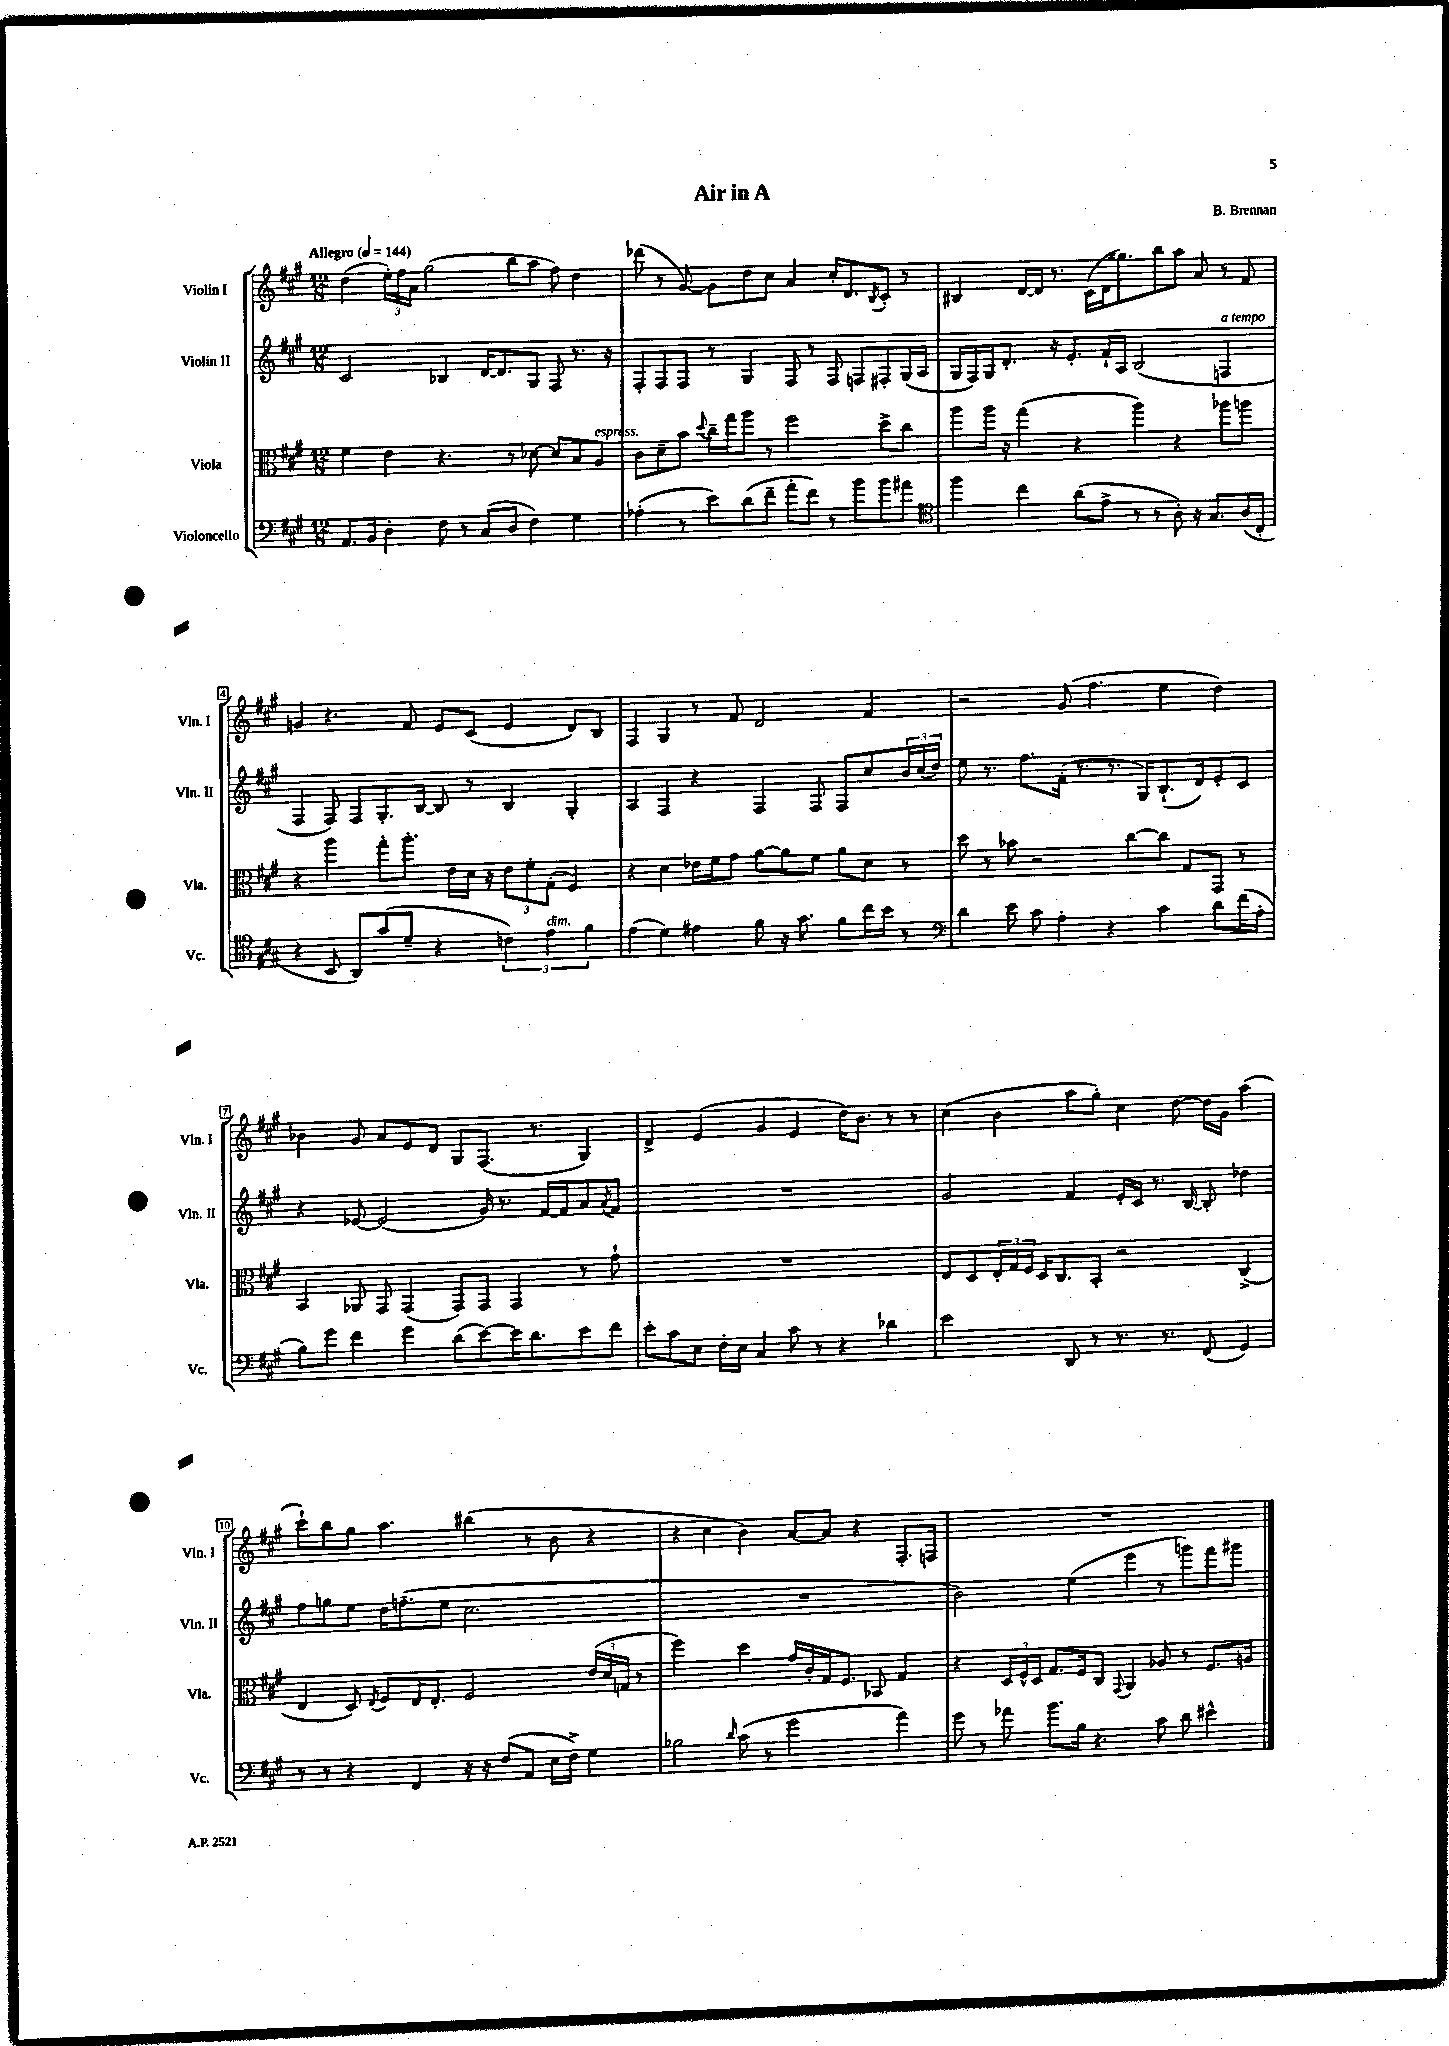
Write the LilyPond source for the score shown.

\header { title = "Air in A" composer = "B. Brennan" }
<<
\new StaffGroup <<
\new Staff = "s0" \with { instrumentName = "Violin I" shortInstrumentName = "Vln. I" } {
    \clef treble \key a \major \numericTimeSignature \time 12/8 \tempo "Allegro" 4 = 144
    d''4( \tuplet 3/2 { e''16-.) fis''16 a'16 } gis''2( b''8 a''8 fis''8) d''4 |
    des'''8( r8 gis'8~) gis'8 d''8 cis''8 a'4 cis''16-. d'8. \acciaccatura { b8 } cis'8-. r8 |
    bis4 d'16~ d'16 r8. cis'16( d'16 gisis''8.) b''8 a''8 a'8 r8 fis'8 |
    g'4 r4. fis'8 e'8 cis'8( e'4 d'8) b8 |
    fis4 gis4 r8 fis'8 d'2 fis'4 |
    r2 gis'8( fis''4. e''4 d''4) |
    bes'4 gis'8 a'8 e'8 d'8 gis8 fis8.( r8. gis4) |
    d'4-> e'4( gis'4 e'4 d''16) b'8. r8 r8 |
    cis''4( b'4 a''8 gis''8-.) cis''4 d''8~ d''16 gis'16 a''4( |
    cis'''8-!) b''8 gis''8 a''4. bis''4( r8 b'8 r4 |
    r4 cis''4 b'4) a'8~ a'8 r4 fis8.-. f16 |
    R1. \bar "|." |
}
\new Staff = "s1" \with { instrumentName = "Violin II" shortInstrumentName = "Vln. II" } {
    \clef treble \key a \major \numericTimeSignature \time 12/8
    cis'2 bes4 d'16~ d'8. gis8 fis8 r8. r16 |
    fis8-. fis8 fis8 r8 gis4 fis8 r8 fis8 f8 fis8-. gis16( a16 |
    gis16 fis16) gis16 d'8.-. r16 e'8.-. fis'16-! a16 b2( f4^\markup { \italic "a tempo" } |
    fis4 fis8) fis8 gis8.-. b16~ b8 r8 b4 gis4-. |
    a4 fis4 r4 fis4 fis8 fis8 cis''8 \tuplet 3/2 { b'16 cis''16( d''16) } |
    e''8 r8. fis''8. fis'16-.( r8. r8. gis16) b8.-!( d'16) e'8-. cis'8 |
    r4 ees'8~ ees'2( gis'16) r8. fis'16~ fis'16 a'8 \acciaccatura { a'8 } fis'8 |
    R1. |
    gis'2 fis'4 e'16-. cis'16 r8. b16~ b8-. des''4 |
    fis''8 g''8 e''8 d''16 f''8.--( e''8 cis''2. |
    R1. |
    b'2) e''4( e'''4 r8 g'''8) fis'''8 gis'''8 \bar "|." |
}
\new Staff = "s2" \with { instrumentName = "Viola" shortInstrumentName = "Vla." } {
    \clef alto \key a \major \numericTimeSignature \time 12/8
    fis'4 e'4 r4. r8 des'8~ des'8 b8 a8^\markup { \italic "espress." } |
    cis'8 d'8-- b'8 \appoggiatura { d''8 } cis''16-- gis''16 a''8 r8 fis''2 d''8-> cis''8 |
    a''8 a''16 r16 gis''4( r4 a''4) r4 aes''8 a''8 |
    r4 a''4 gis''8-. a''8.-. e'16 d'16 r16 \tuplet 3/2 { e'8 fis'8-. gis8-.( } fis4) |
    r4 d'4 ees'16 fis'16 gis'8 a'8~ a'8 fis'8 a'8 d'8 r8 |
    d''8 r8 bes'8 r2 cis''8~ cis''8 gis8 gis,8 r8 |
    b,4 aes,8 gis,8 gis,4( gis,8) gis,8 gis,4 r8 gis'8-! |
    R1. |
    e8 d8 \tuplet 3/2 { e16-. gis16 fis16 } d16 cis8. b,8-. r2 cis4->( |
    e4 d8) \acciaccatura { e8 } fis8 e16 e8.-. fis2 \tuplet 3/2 { e'16( d'16 g16 } r8 |
    fis''2) d''4 gis'16 cis'16-. gis16 fis8. bes,8 gis4 |
    r4 \tuplet 3/2 { d16 fis16-^ d16 } gis8. fis16 cis8 \appoggiatura { gis,8 } a,4 aes8 r8 fis8. a16 \bar "|." |
}
\new Staff = "s3" \with { instrumentName = "Violoncello" shortInstrumentName = "Vc." } {
    \clef bass \key a \major \numericTimeSignature \time 12/8
    a,8. b,16 d4-. fis8 r8 cis8( d8 fis4) gis4 |
    aes4-.( r8 e'8) d'8( fis'8-- a'8-. fis'8) r8 b'8 b'8 ais'8 |
    \clef tenor fis''4 cis''4 a'8( e'8-> r8 r8 a8-.) r16 gis8. a16( cis16-. |
    r4 b,8 a,8) gis'8( d'8-- r4 \tuplet 3/2 { c'4) e'4^\markup { \italic "dim." } fis'4 } |
    e'4( d'4) eis'4 fis'8 r16 gis'8. fis'8 cis''16 b'16 r8 |
    \clef bass d'4 e'8 cis'8 a4-. r4 cis'4 d'8 fis'16( a16-. |
    b8) gis'8 fis'4 gis'4 d'8( e'8~) e'16 d'8. e'8 fis'8 |
    e'8-. cis'8 e8 fis16-. e16 cis4 cis'8 r8 r4 des'4 |
    e'2 d,8 r8 r8. r8. fis,8( gis,4) |
    r8 r8 r4 fis,4 r16 r16 fis8( a,8 e16 fis16->) gis4 |
    bes2 \grace { d'16 } cis'8( r8 gis'2 a'4) |
    gis'8 r8 aes'8 b'8. b16 r4. cis'8 d'8 eis'4-^ \bar "|." |
}
>>
>>
\layout { \context { \Score \override BarNumber.stencil = #(make-stencil-boxer 0.1 0.3 ly:text-interface::print) } }
